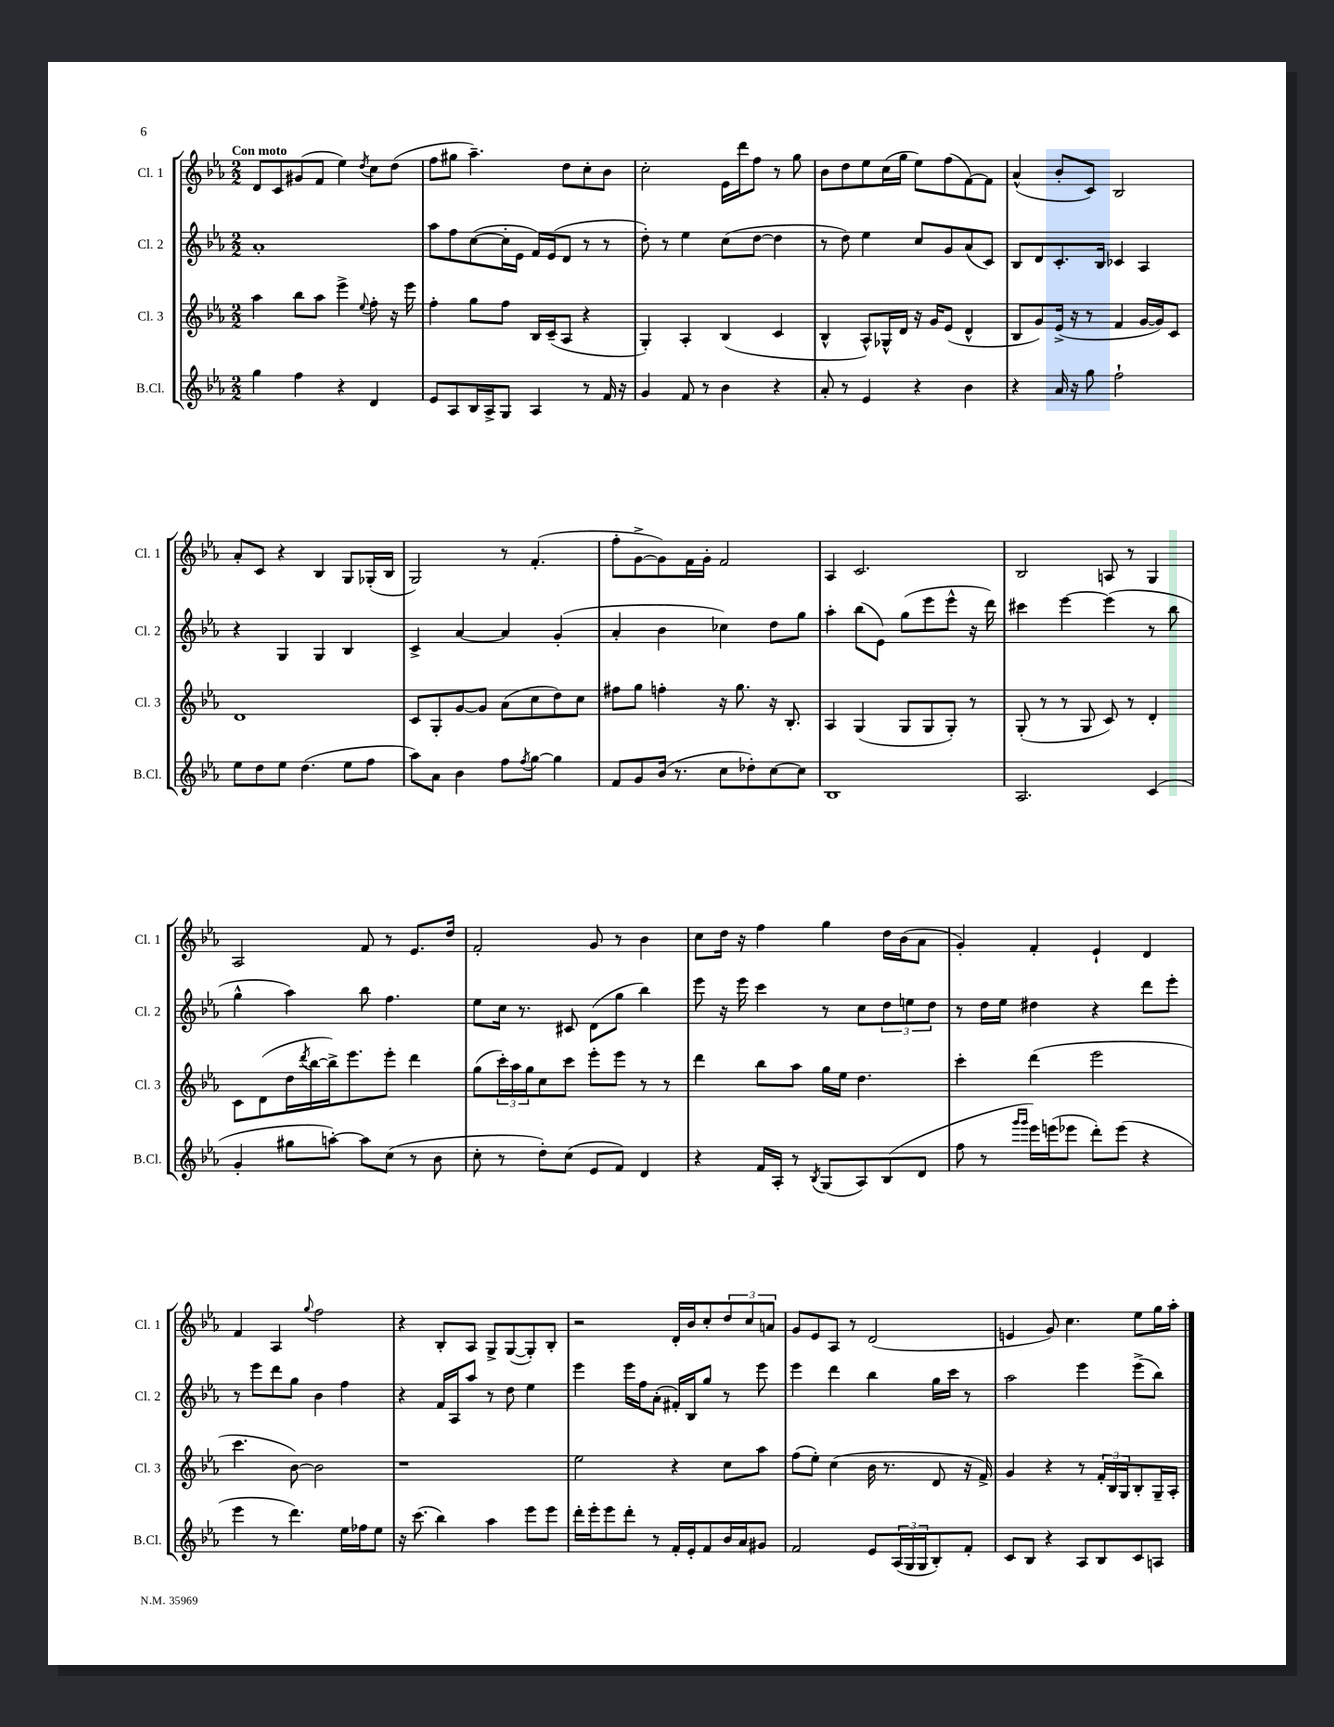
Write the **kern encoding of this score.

**kern	**kern	**kern	**kern
*staff4	*staff3	*staff2	*staff1
*clefG2	*clefG2	*clefG2	*clefG2
*k[b-e-a-]	*k[b-e-a-]	*k[b-e-a-]	*k[b-e-a-]
*M2/2	*M2/2	*M2/2	*M2/2
4gg	4aa-	1a-'	8d
.	.	.	8c
4ff	8bb-	.	(8g#
.	8aa-	.	8f
4r	4eee-^	.	4ee-)
.	8qqee-	.	8qdd
4d	8ff'	.	8cc
.	16r	.	(8dd
.	16eee-	.	.
=	=	=	=
8e-	4ff'	8aa-	8ff
8A-	.	8ff	8gg#
16B-	8gg	([8cc	4.aa-~)
16A-^	.	.	.
8G	8ff	16cc']	.
.	.	16e-	.
4A-	16B-	16f)	.
.	(16c~	(16e-	.
.	8A-	8d	8dd
8r	4r	8r	8cc'
16f	.	8r	8b-
16r	.	.	.
=	=	=	=
4g	4G')	8dd')	2cc'
.	.	8r	.
8f	4A-'	4ee-	.
8r	.	.	.
4b-	(4B-	(8cc	16e-
.	.	.	16ddd
.	.	[8dd	8ff
4r	4c	4dd]	8r
.	.	.	8gg
=	=	=	=
8a-'	4B-^^	8r	8b-
8r	.	8dd)	8dd
4e-	8A-^^)	4ee-	8ee-
.	16G-^^	.	(16cc
.	16d	.	16gg
4r	16r	8cc	8ee-)
.	16g	.	.
.	(8e-	8g	(8ff
4b-	4d^^	(8a-	[8f)
.	.	8c)	8f]
=	=	=	=
4r	8B-	8B-	(4a-^^
.	8g)	8d	.
16a-	(16e-^	8.c'	8b-'
16r	16r	.	.
8gg	8r	.	8c)
.	.	16B-	.
2ff`	4f	4c-	2B-
.	[16g	4A-	.
.	16g])	.	.
.	8c	.	.
=	=	=	=
8ee-	1d	4r	8a-'
8dd	.	.	8c
8ee-	.	4G	4r
(4.dd	.	.	.
.	.	4G	4B-
8ee-	.	4B-	8G
8ff	.	.	(16G-'
.	.	.	16B-
=	=	=	=
8aa-)	8c	4c^	2G)
8a-	8G'	.	.
4b-	[8g	[4a-	.
.	8g]	.	.
8ff	(8a-	4a-]	8r
8qff	.	.	.
[8gg	8cc	.	(4.f'
4gg]	8dd)	(4g'	.
.	8cc	.	.
=	=	=	=
8f	8ff#	4a-'	8ff'
8g	8gg	.	[8g^
(16b-	4ff'	4b-	8g])
8.r	.	.	.
.	.	.	16f
.	.	.	16g'
8cc	16r	4cc-)	2f
.	8.gg	.	.
8dd-')	.	.	.
[8cc	16r	8dd	.
.	8.B-'	.	.
8cc]	.	8gg	.
=	=	=	=
1B-	4A-	4aa-'	4A-
.	(4G	(8bb-	2.c
.	.	8e-)	.
.	8G	(8gg	.
.	8G	8eee-	.
.	8G')	8eee-^^	.
.	8r	16r	.
.	.	16ddd)	.
=	=	=	=
2.A-	(8G'	4ccc#	2B-
.	8r	.	.
.	8r	[4eee-	.
.	8G	.	.
.	8c)	(4eee-]	8A
.	8r	.	8r
(4c	4d'	8r	4G
.	.	8bb-	.
=	=	=	=
4g'	8c	4gg^^	2A-
.	(8d	.	.
8gg#	16dd	4aa-)	.
.	8qddd	.	.
.	[16bb-	.	.
[8aa')	16bb-^])	.	.
.	8.eee-	.	.
8aa]	.	8bb-	8f
(8cc	8eee-'	4.ff	8r
8r	4ddd	.	8.e-
8b-	.	.	.
.	.	.	16dd
=	=	=	=
8cc'	(8gg	8ee-	2f'
8r	24ccc')	16cc	.
.	24aa-	.	.
.	.	8.r	.
.	24gg	.	.
8dd')	8cc	.	.
(8cc	8ccc	8c#	.
8e-	8eee-'	(8d	8g
8f)	8eee-	8gg	8r
4d	8r	4bb-)	4b-
.	8r	.	.
=	=	=	=
4r	4ddd	8eee-	8cc
.	.	16r	16dd
.	.	16eee-	16r
16f	8bb-	4ccc	4ff
16A-'	.	.	.
8r	8aa-	.	.
8qB-	.	.	.
(8G	16gg	8r	4gg
.	16ee-	.	.
8A-)	4.dd	8cc	.
(8B-	.	12dd	16dd
.	.	.	(16b-
.	.	12ee	.
8d	.	.	8a-
.	.	12dd	.
=	=	=	=
8ff	4ccc'	8r	4g')
8r	.	16dd	.
.	.	16ee-	.
16qqggg	.	.	.
16qqggg	.	.	.
16eee-)	(4ddd	4dd#	4f'
(16eee	.	.	.
8eee-	.	.	.
8ddd')	2eee-	4r	4e-`
(8eee-	.	.	.
4r	.	8ddd	4d
.	.	8eee-'	.
=	=	=	=
4eee-	4.ccc	8r	4f
.	.	8eee-	.
8r	.	8ddd	4A-
4.ddd)	[8b-)	8gg	.
.	.	.	8qqgg
.	2b-]	4b-	2ff
16ee-	.	4ff	.
16ff-	.	.	.
8ee-	.	.	.
=	=	=	=
16r	1r	4r	4r
(8.ccc	.	.	.
4bb-)	.	16f	8B-'
.	.	16A-	.
.	.	8aa-	8A-
4aa-	.	8r	8G^
.	.	8dd	([8G
8eee-	.	4ee-	8G'])
8eee-	.	.	8B-'
=	=	=	=
16ddd'	2ee-	4eee-	2r
16eee-'	.	.	.
8eee-	.	.	.
8ddd'	.	16eee-	.
.	.	16ff	.
8r	.	(8a-'	.
16f'	4r	16f#')	16d'
16e-'	.	16B-	16b-
8f	.	8gg	8cc'
16b-	8cc	8r	12dd
16a-	.	.	.
.	.	.	12cc
8g#	8aa-	8eee-	.
.	.	.	12a
=	=	=	=
2f	(8ff	4eee-	8g
.	8ee-')	.	8e-
.	(4cc	4ddd	8A-
.	.	.	8r
8e-	16b-	4bb-	(2d
.	8.r	.	.
(24A-	.	.	.
24G	.	.	.
24G	.	.	.
8B-')	8d	16gg	.
.	.	16ccc	.
8f'	16r	8r	.
.	16f^)	.	.
=	=	=	=
8c	4g	2aa-	4e
8B-	.	.	.
4r	4r	.	8g)
.	.	.	4.cc
8A-	8r	4eee-	.
8B-	24f'	.	.
.	24B-	.	.
.	24G	.	.
8c	8B-'	(8eee-^	8ee-
8A	16G~	8bb-)	16gg
.	16A-'	.	16aa-'
==	==	==	==
*-	*-	*-	*-
